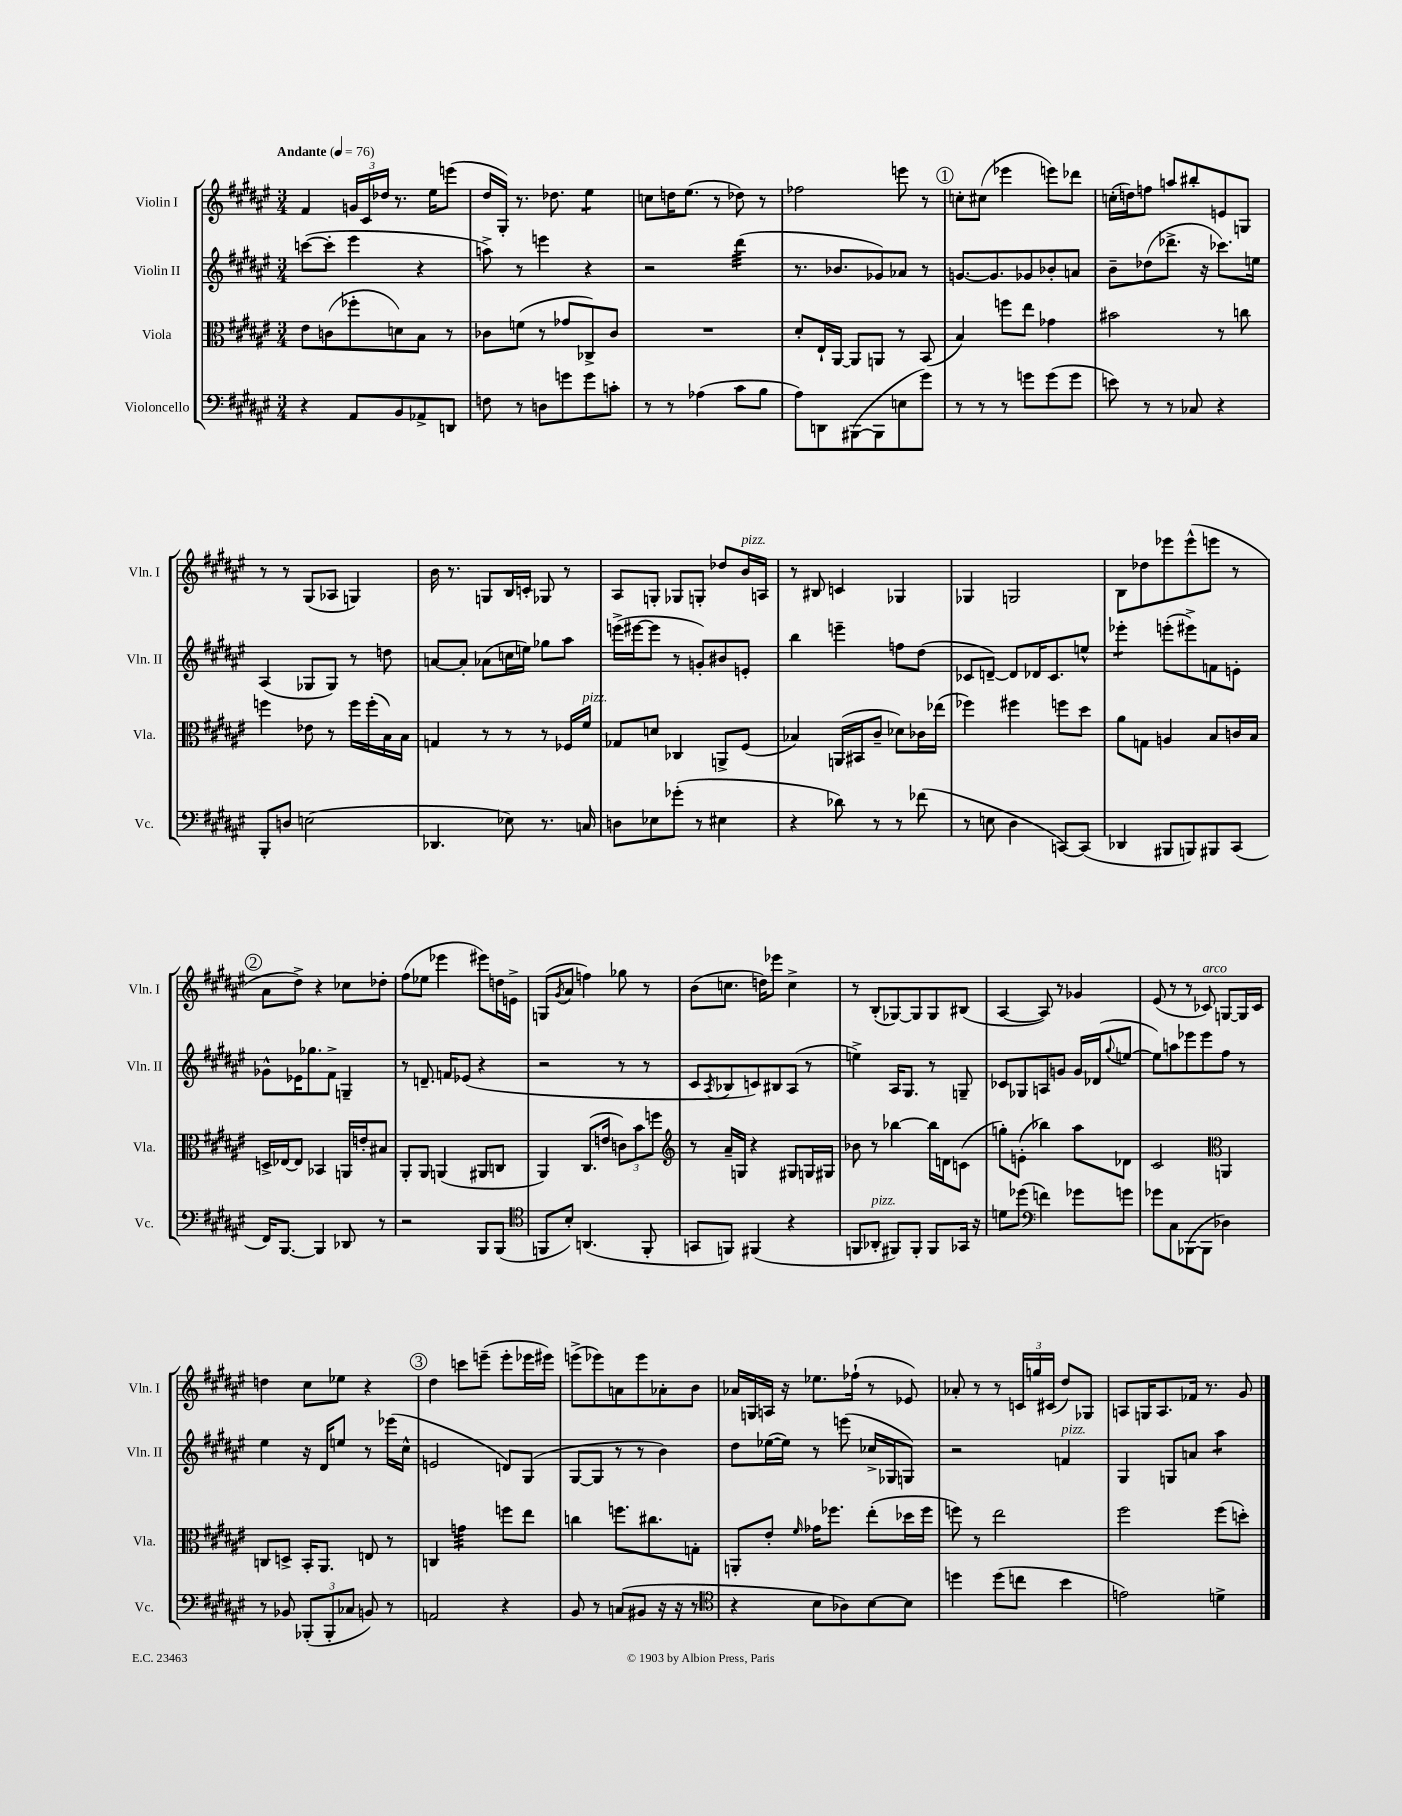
<<
\new StaffGroup <<
\new Staff = "s0" \with { instrumentName = "Violin I" shortInstrumentName = "Vln. I" } {
    \clef treble \key fis \major \numericTimeSignature \time 3/4 \tempo "Andante" 4 = 76
    fis'4 \tuplet 3/2 { g'16 cis'16 des''16 } r8. eis''16 e'''8( |
    dis''16 gis16-.) r8. des''8. eis''4:8 |
    c''8 d''16 eis''8.( r8 des''8) r8 |
    fes''2 e'''8 r8 |
    \mark \markup { \circle "1" } c''8-. cis''8( ees'''4 e'''8) des'''8 |
    c''16-.( d''16) f''8 a''8 bis''8-. e'8 g8 |
    r8 r8 gis8( aes8 g4) |
    b'16 r8. g8 b16 c'16-. ges8 r8 |
    ais8 g8-. ges8 g8-. des''8 b'16^\markup { \italic "pizz." } a16 |
    r8 bis8 c'4 ges4 |
    ges4 g2 |
    b8 des''8 ees'''8 ees'''8-^( e'''8 r8 |
    \mark \markup { \circle "2" } ais'8 dis''8->) r4 ces''8 des''8-. |
    fis''8( ees''8 ees'''4 eis'''8) d''16 e'16-> |
    g8( \acciaccatura { gis'8 } ais'8 f''4) ges''8 r8 |
    b'8( c''8. d''16) ees'''8 c''4-> |
    r8 b8-.( ges8~) ges8 ges8 bis8( |
    ais4~ ais8) r8 ges'4 |
    eis'8( r8 r8 ces'8^\markup { \italic "arco" }) g8~ g16 ces'16 |
    d''4 cis''8 ees''8 r4 |
    \mark \markup { \circle "3" } dis''4 c'''8 e'''8--( e'''8-. ees'''16 eis'''16) |
    e'''8->( ees'''8) a'8 ees'''8 aes'8-. b'8 |
    aes'16 g16 a16 r16 ees''8. fes''16-!( r8 ees'8) |
    aes'8-. r8 r8 \tuplet 3/2 { c'16 g''16 cis'16( } dis''8) ges8 |
    a8 g16 a8. fes'16 r8. gis'8 \bar "|." |
}
\new Staff = "s1" \with { instrumentName = "Violin II" shortInstrumentName = "Vln. II" } {
    \clef treble \key fis \major \numericTimeSignature \time 3/4
    c'''8~( c'''8-. eis'''4 r4 |
    a''8->) r8 e'''4 r4 |
    r2 dis'''4:32( |
    r8. bes'8. ges'8) aes'8 r8 |
    \mark \markup { \circle "1" } g'8.~ g'8. ges'8 bes'8-. a'8 |
    b'8-- des''8( des'''8.-> r16 ces'''8.) e''16 |
    ais4( ges8 ges8) r8 d''8 |
    a'8~ a'8-. aes'8( c''16 e''16) ges''8 ais''8 |
    e'''16->( eis'''16~ eis'''8 r8 g'8-.) bis'8 e'8-. |
    b''4 e'''4-- f''8 dis''8( |
    ces'8 d'8~--) d'8 des'16 ces'8. e''8-^ |
    ees'''4:8-. e'''8-.( eis'''8->) f'8 e'8-. |
    \mark \markup { \circle "2" } ges'8-^ ees'16 ges''8. fis'8-> g4-- |
    r8 d'8.-- f'16 ees'8( r4 |
    r2 r8 r8 |
    cis'8 \acciaccatura { ais8 } bes8 c'8) bis8 ais8( r8 |
    e''4->) ais16 gis8. r8 g8-- |
    ces'8 ges8 a8 g'8 g'16 des'16( \appoggiatura { gis''8 } e''8~ |
    e''8) a''8 ees'''8 ees'''8 fis''8 r8 |
    eis''4 r16 dis'16 e''8 r8 ees'''16( cis''16-^ |
    \mark \markup { \circle "3" } e'2 d'8) gis8( |
    gis8~ gis8 r8 r8 b'4) |
    dis''8 ees''16~( ees''16) r8 e'''8( ces''16-> ges16 g8) |
    r2 f'4^\markup { \italic "pizz." } |
    gis4 g8 a'8 ais''4:8 \bar "|." |
}
\new Staff = "s2" \with { instrumentName = "Viola" shortInstrumentName = "Vla." } {
    \clef alto \key fis \major \numericTimeSignature \time 3/4
    eis'8 c'8( fes''8-. d'8) b8 r8 |
    ces'8 f'8( r8 ges'8 ces8->) ces'8 |
    R2. |
    dis'8-. eis16-! ais,16~ ais,8 a,8 r8 b,8( |
    \mark \markup { \circle "1" } b4) f''8 eis''8 ges'4 |
    bis'2 r8 c''8 |
    f''4 ees'8 r8 f''16 f''16-.( b16) b16 |
    g4 r8 r8 r8 fes16 fis'16^\markup { \italic "pizz." } |
    ges8 d'8 ces4 a,8-> fis8( |
    bes4) a,16( bis,16 cis'8-- des'8) ces'16 ees''16( |
    fes''4) fis''4 f''8 dis''8 |
    ais'8 g8 a4 b8 c'16 b16 |
    \mark \markup { \circle "2" } d16-> ees16~ ees8 bes,4 a,16 e'16-. bis8 |
    ais,8-. ais,8 a,4( ais,8 c8 |
    ais,4) cis8.( e'16 \tuplet 3/2 { c'8) b'8 f''8 } |
    \clef treble r8 ais'16-- g16 r4 gis8 g16 gis16 |
    bes'8 r8 bes''4~ bes''16 d'16 c'8( |
    g''8-.) e'8-.( bes''4) ais''8 des'8 |
    cis'2 \clef alto a,4 |
    c8 d8-> b,16-. ais,8. e8 r8 |
    \mark \markup { \circle "3" } c4 g'4:32 f''8 eis''8 |
    c''4 f''8. cis''8. g8-. |
    a,8-. eis'8-. \grace { fis'16 } ges'16 fes''8. eis''8-.( des''16 fes''16 |
    f''8) r8 eis''2 |
    fis''2 fis''8( d''8-.) \bar "|." |
}
\new Staff = "s3" \with { instrumentName = "Violoncello" shortInstrumentName = "Vc." } {
    \clef bass \key fis \major \numericTimeSignature \time 3/4
    r4 ais,8 b,8 aes,8-> d,8 |
    f8 r8 d8 g'8 g'8 c'8-. |
    r8 r8 aes4( cis'8 b8 |
    ais8) d,8 bis,,8~( bis,,8 e8 gis'8) |
    \mark \markup { \circle "1" } r8 r8 r8 g'8 g'8( g'8 |
    e'8) r8 r8 ces8 r4 |
    b,,8-. d8 e2( |
    des,4. ees8) r8. c16 |
    d8 ees8 ges'8-.( r8 eis4 |
    r4 des'8) r8 r8 fes'8( |
    r8 e8 dis4 c,8~) c,8( |
    des,4 bis,,8 b,,8) bis,,8 cis,8( |
    \mark \markup { \circle "2" } fis,16) b,,8.~ b,,4 des,8 r8 |
    r2 b,,8 b,,8( |
    \clef tenor f,8 b8-.) a,4.( f,8-. |
    g,8 f,8) fis,4( r4 |
    f,8 aes,8-.^\markup { \italic "pizz." } fis,8) fis,8-. fis,8 ges,16 r16 |
    d'8 des''8( \clef bass f'4) ges'8 g'8 |
    ges'8 cis8 bes,,8~( bes,,8 des4) |
    r8 bes,8 \tuplet 3/2 { bes,,8-.( bes,,8-. ces8 } b,8) r8 |
    \mark \markup { \circle "3" } a,2 r4 |
    b,8 r8 c8( bis,8 r16 r16 r8 |
    \clef tenor r4 b8 aes8) b8~ b8 |
    d''4 d''8( c''8 b'4 |
    e'2) d'4-> \bar "|." |
}
>>
>>
\layout { \context { \Score \remove "Bar_number_engraver" } }
